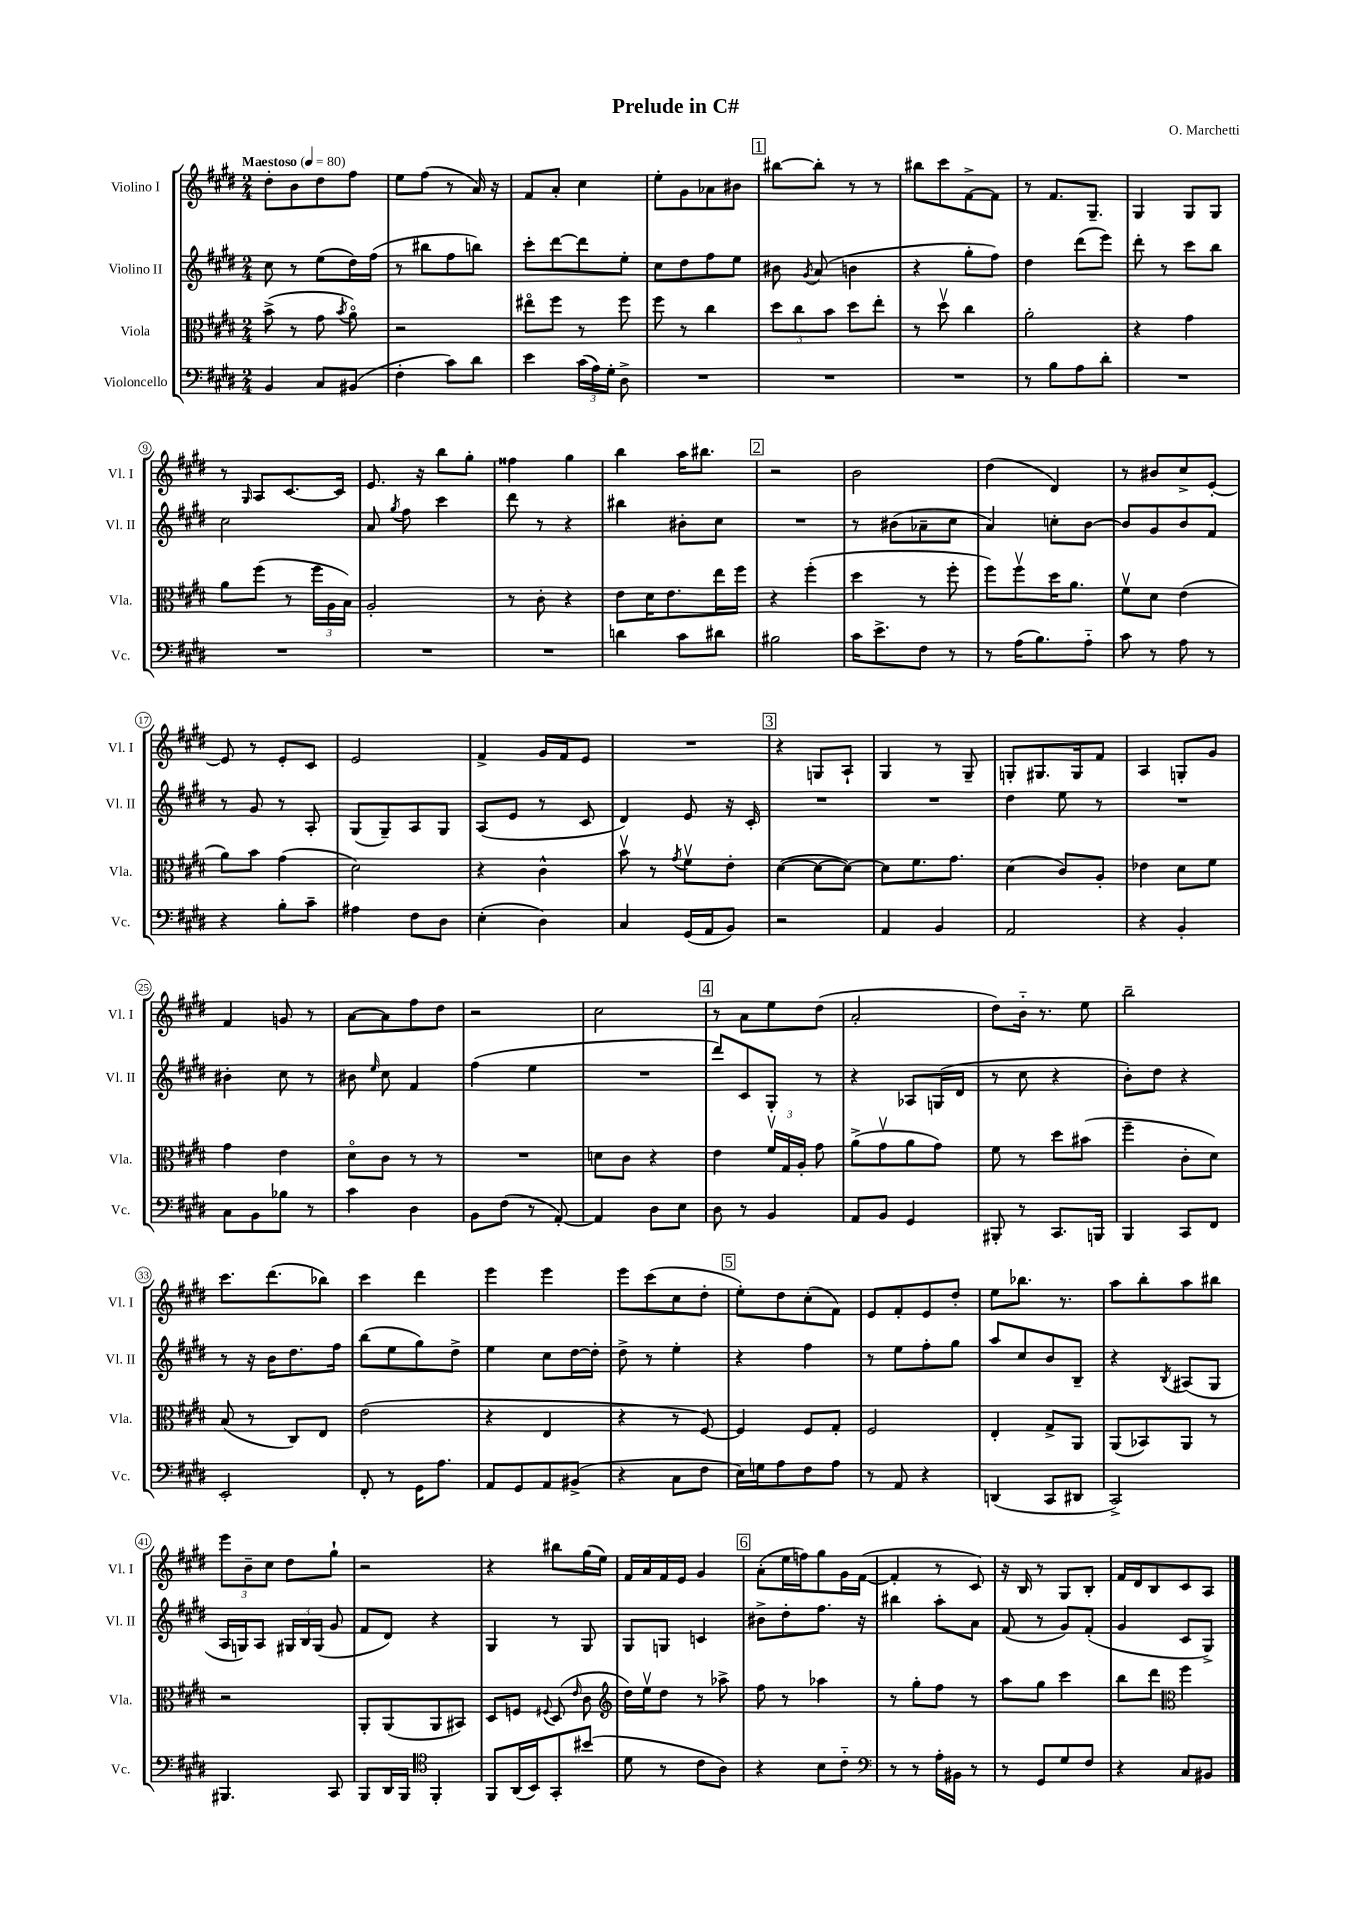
\header { title = "Prelude in C#" composer = "O. Marchetti" }
<<
\new StaffGroup <<
\new Staff = "s0" \with { instrumentName = "Violino I" shortInstrumentName = "Vl. I" } {
    \clef treble \key e \major \numericTimeSignature \time 2/4 \tempo "Maestoso" 4 = 80
    \autoBeamOff dis''8[-. b'8 dis''8 fis''8] |
    e''8[ fis''8]( r8 a'16) r16 |
    fis'8[ a'8]-. cis''4 |
    e''8[-. gis'8 aes'8 bis'8] |
    \mark \markup { \box "1" } bis''8[~ bis''8]-. r8 r8 |
    bis''8[ cis'''8 fis'8~-> fis'8] |
    r8 fis'8.[ gis8.]-- |
    gis4 gis8[ gis8] |
    r8 \grace { gis16 } a8[ cis'8.~ cis'16] |
    e'8. r16 b''8[ gis''8]-. |
    fisis''4 gis''4 |
    b''4 a''16[ bis''8.] |
    \mark \markup { \box "2" } r2 |
    b'2 |
    dis''4( dis'4) |
    r8 bis'8[ cis''8-> e'8]~-. |
    e'8 r8 e'8[-. cis'8] |
    e'2 |
    fis'4-> gis'16[ fis'16 e'8] |
    R2 |
    \mark \markup { \box "3" } r4 g8[ a8]-! |
    gis4 r8 gis8-- |
    g8[-. gis8. gis16 fis'8] |
    a4 g8[-. gis'8] |
    fis'4 g'8 r8 |
    a'8[~ a'8 fis''8 dis''8] |
    r2 |
    cis''2 |
    \mark \markup { \box "4" } r8 a'8[ e''8 dis''8]( |
    a'2-. |
    dis''8[) b'16]-_ r8. e''8 |
    b''2-- |
    cis'''8.[ dis'''8.( bes''8]) |
    cis'''4 dis'''4 |
    e'''4 e'''4 |
    e'''8[ cis'''8( cis''8 dis''8]-. |
    \mark \markup { \box "5" } e''8[-.) dis''8 cis''8-.( fis'8]) |
    e'8[ fis'8-. e'8 dis''8]-. |
    e''8[ bes''8.] r8. |
    a''8[ b''8-. a''8 bis''8] |
    \tuplet 3/2 { e'''8[ b'8-- cis''8] } dis''8[ gis''8]-! |
    r2 |
    r4 bis''8[ gis''16( e''16]) |
    fis'16[ a'16 fis'16 e'16] gis'4 |
    \mark \markup { \box "6" } a'8[-.( e''16 f''16) gis''8 gis'16 fis'16]~( |
    fis'4-. r8 cis'8) |
    r16 b16 r8 gis8[ b8]-. |
    fis'16[ dis'16 b8 cis'8 a8] \bar "|." |
}
\new Staff = "s1" \with { instrumentName = "Violino II" shortInstrumentName = "Vl. II" } {
    \clef treble \key e \major \numericTimeSignature \time 2/4
    \autoBeamOff cis''8 r8 e''8[( dis''16) fis''16]( |
    r8 bis''8[ fis''8 b''8]) |
    cis'''8[-. dis'''8~ dis'''8 e''8]-. |
    cis''8[ dis''8 fis''8 e''8] |
    \mark \markup { \box "1" } bis'8 \acciaccatura { gis'8 } a'8( b'4 |
    r4 gis''8[-. fis''8]) |
    dis''4 dis'''8[( e'''8]) |
    dis'''8-. r8 cis'''8[ b''8] |
    cis''2 |
    a'8 \acciaccatura { gis''8 } fis''8 cis'''4 |
    dis'''8 r8 r4 |
    bis''4 bis'8[-. cis''8] |
    \mark \markup { \box "2" } R2 |
    r8 bis'8[( aes'8-- cis''8] |
    a'4) c''8[-. b'8]~ |
    b'8[ gis'8 b'8 fis'8] |
    r8 gis'8 r8 a8-. |
    gis8[( gis8--) a8 gis8] |
    a8[( e'8] r8 cis'8 |
    dis'4) e'8 r16 cis'16-. |
    \mark \markup { \box "3" } R2 |
    R2 |
    dis''4 e''8 r8 |
    R2 |
    bis'4-. cis''8 r8 |
    bis'8 \grace { e''16 } cis''8 fis'4 |
    fis''4( e''4 |
    R2 |
    \mark \markup { \box "4" } dis'''8[) cis'8 gis8]-. r8 |
    r4 aes8[ g16( dis'16] |
    r8 cis''8 r4 |
    b'8[-.) dis''8] r4 |
    r8 r16 b'16[ dis''8. fis''16] |
    b''8[( e''8 gis''8) dis''8]-> |
    e''4 cis''8[ dis''16~ dis''16]-. |
    dis''8-> r8 e''4-. |
    \mark \markup { \box "5" } r4 fis''4 |
    r8 e''8[ fis''8-. gis''8] |
    a''8[ cis''8 b'8 b8]-- |
    r4 \acciaccatura { b8 } ais8[( gis8] |
    a16[ g16) a8] \tuplet 3/2 { gis16[ b16 gis16]( } gis'8 |
    fis'8[ dis'8]) r4 |
    gis4 r8 gis8 |
    gis8[ g8] c'4 |
    \mark \markup { \box "6" } bis'8[-> dis''8-. fis''8.] r16 |
    bis''4 a''8[-. a'8] |
    fis'8( r8 gis'8[) fis'8]-.( |
    gis'4 cis'8[ gis8]->) \bar "|." |
}
\new Staff = "s2" \with { instrumentName = "Viola" shortInstrumentName = "Vla." } {
    \clef alto \key e \major \numericTimeSignature \time 2/4
    \autoBeamOff b'8->( r8 gis'8 \acciaccatura { b'8 } a'8\flageolet) |
    r2 |
    eis''8[\flageolet fis''8] r8 fis''8 |
    fis''8 r8 cis''4 |
    \mark \markup { \box "1" } \tuplet 3/2 { dis''8[ cis''8 b'8] } dis''8[ e''8]-. |
    r8 dis''8\upbow cis''4 |
    a'2-. |
    r4 gis'4 |
    a'8[ fis''8]( r8 \tuplet 3/2 { fis''16[ a16 b16]) } |
    a2-. |
    r8 cis'8-. r4 |
    e'8[ dis'16 e'8. e''16 fis''16] |
    \mark \markup { \box "2" } r4 fis''4-.( |
    dis''4 r8 fis''8-. |
    fis''8[) fis''8\upbow dis''16 a'8.] |
    fis'8[\upbow dis'8] e'4( |
    a'8[) b'8] gis'4( |
    dis'2) |
    r4 cis'4-^ |
    b'8\upbow r8 \acciaccatura { gis'8 } fis'8[\upbow e'8]-. |
    \mark \markup { \box "3" } dis'4~( dis'8[~ dis'8]~) |
    dis'8[ fis'8. gis'8.] |
    dis'4( cis'8[) a8]-. |
    ees'4 dis'8[ fis'8] |
    gis'4 e'4 |
    dis'8[\flageolet cis'8] r8 r8 |
    R2 |
    d'8[ cis'8] r4 |
    \mark \markup { \box "4" } e'4 \tuplet 3/2 { fis'16[\upbow gis16 a16]-. } gis'8 |
    a'8[->( gis'8\upbow a'8 gis'8]) |
    fis'8 r8 dis''8[ bis'8]( |
    fis''4-- cis'8[-. dis'8]) |
    b8( r8 cis8[) e8] |
    e'2( |
    r4 e4 |
    r4 r8 fis8~) |
    \mark \markup { \box "5" } fis4 fis8[ gis8]-. |
    fis2 |
    e4-. gis8[-> a,8] |
    a,8[( bes,8) a,8] r8 |
    r2 |
    a,8[-. a,8( a,8 bis,8]) |
    dis8[ f8] \appoggiatura { fis8 } dis8( \grace { e'16 } cis'8 |
    \clef treble dis''16[) e''16\upbow dis''8] r8 aes''8-> |
    \mark \markup { \box "6" } fis''8 r8 aes''4 |
    r8 gis''8[-. fis''8] r8 |
    a''8[ gis''8] cis'''4 |
    b''8[ dis'''8] \clef alto fis''4 \bar "|." |
}
\new Staff = "s3" \with { instrumentName = "Violoncello" shortInstrumentName = "Vc." } {
    \clef bass \key e \major \numericTimeSignature \time 2/4
    \autoBeamOff b,4 cis8[ bis,8]( |
    fis4-. cis'8[) dis'8] |
    e'4 \tuplet 3/2 { cis'16[( a16) gis16]-. } dis8-> |
    R2 |
    \mark \markup { \box "1" } R2 |
    R2 |
    r8 b8[ a8 dis'8]-. |
    R2 |
    R2 |
    R2 |
    R2 |
    d'4 cis'8[ dis'8] |
    \mark \markup { \box "2" } bis2 |
    cis'16[ e'8.-> fis8] r8 |
    r8 a16[( b8.) a8]-_ |
    cis'8 r8 a8 r8 |
    r4 b8[-. cis'8]-- |
    ais4 fis8[ dis8] |
    e4-.( dis4) |
    cis4 gis,16[( a,16 b,8]) |
    \mark \markup { \box "3" } r2 |
    a,4 b,4 |
    a,2 |
    r4 b,4-. |
    cis8[ b,8 bes8] r8 |
    cis'4 dis4 |
    b,8[ fis8]( r8 a,8~-.) |
    a,4 dis8[ e8] |
    \mark \markup { \box "4" } dis8 r8 b,4 |
    a,8[ b,8] gis,4 |
    bis,,8-. r8 cis,8.[ b,,16] |
    b,,4 cis,8[ fis,8] |
    e,2-. |
    fis,8-. r8 gis,16[ a8.] |
    a,8[ gis,8 a,8 bis,8]->( |
    r4 cis8[ fis8] |
    \mark \markup { \box "5" } e16[) g16 a8 fis8 a8] |
    r8 a,8 r4 |
    d,4( cis,8[ dis,8] |
    cis,2->) |
    bis,,4. cis,8 |
    b,,8[ dis,16 b,,16] \clef tenor fis,4-. |
    fis,8[ a,16( b,16) gis,8-. bis'8]( |
    dis'8 r8 cis'8[ a8]) |
    \mark \markup { \box "6" } r4 b8[ cis'8]-_ |
    \clef bass r8 r8 a16[-. bis,16] r8 |
    r8 gis,8[ gis8 fis8] |
    r4 cis8[ bis,8] \bar "|." |
}
>>
>>
\layout { \context { \Score \override BarNumber.stencil = #(make-stencil-circler 0.1 0.3 ly:text-interface::print) } }
